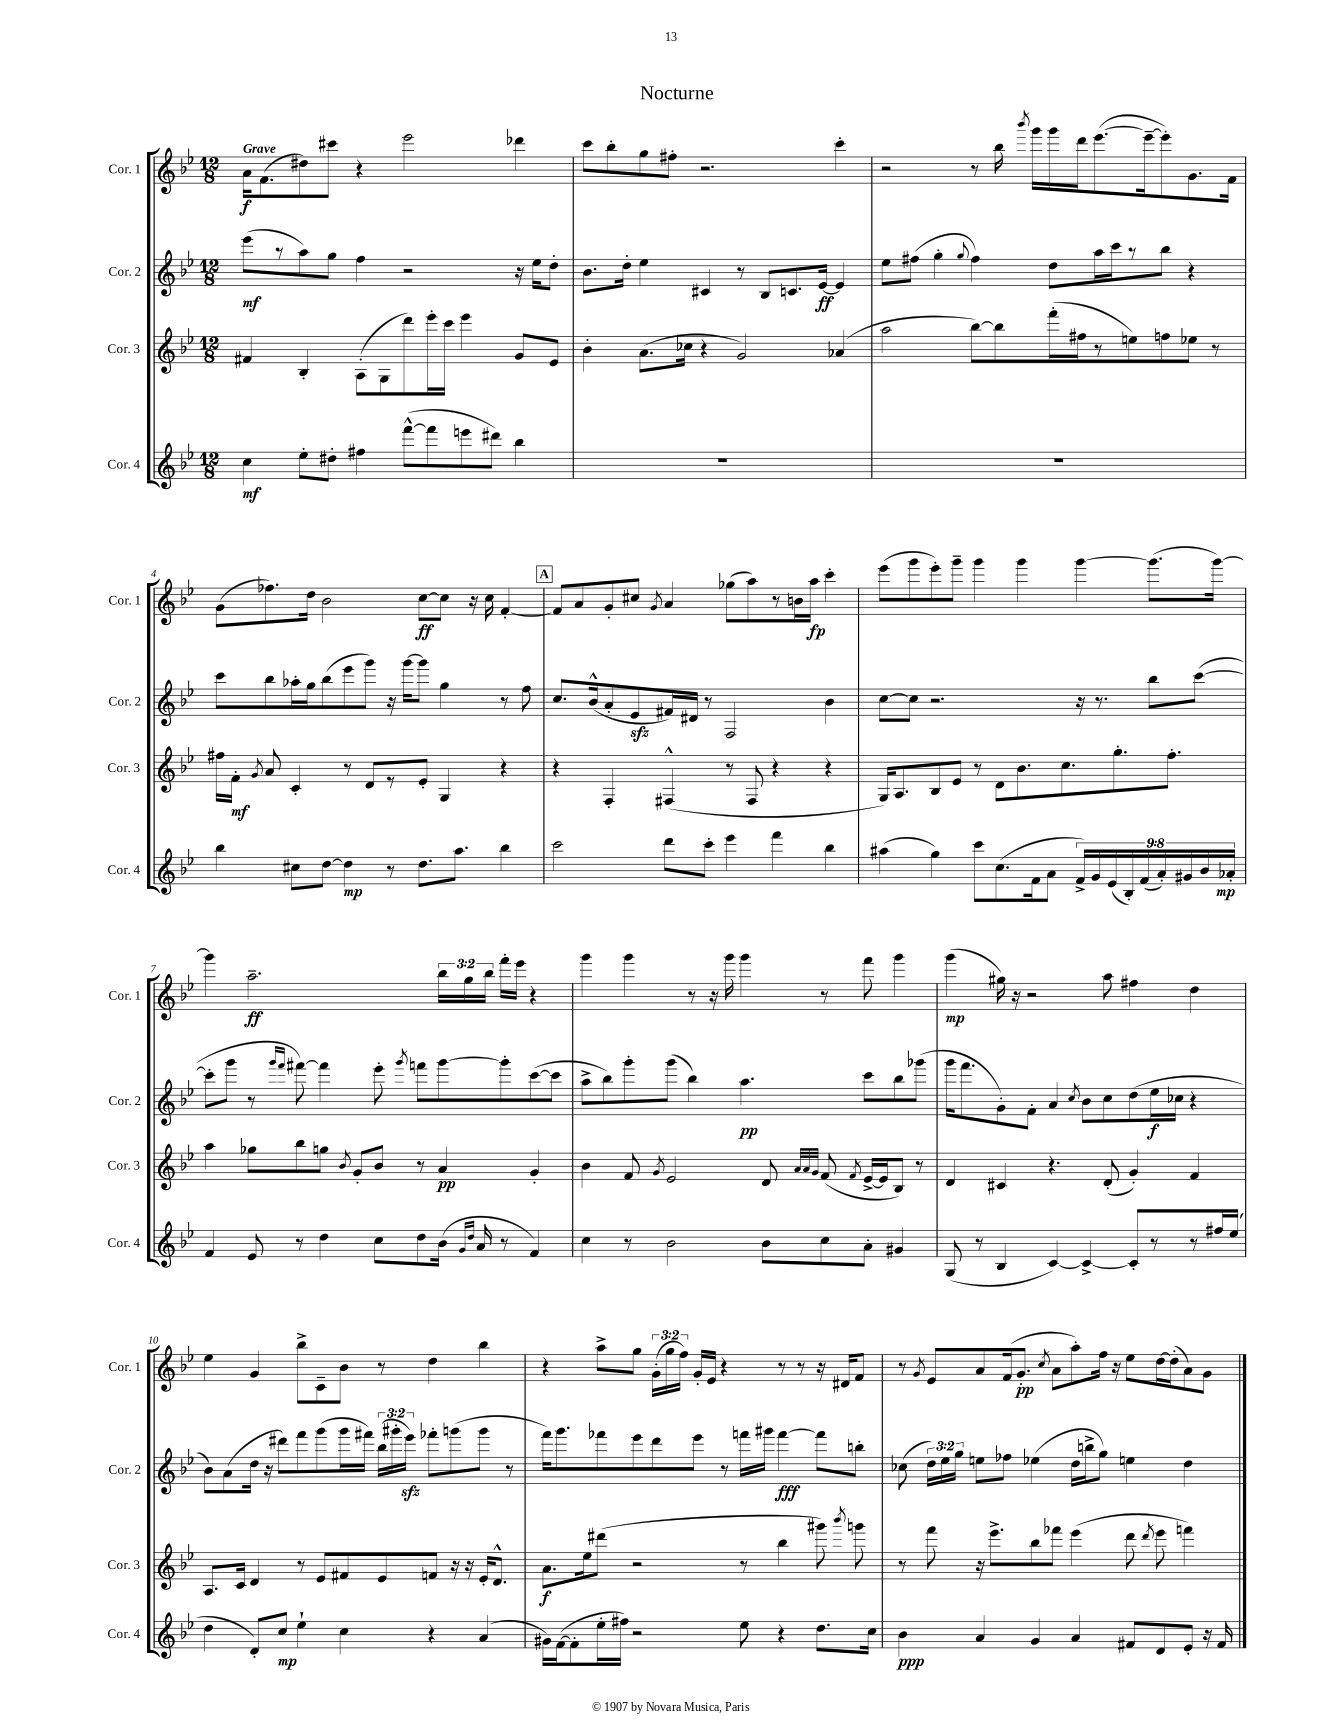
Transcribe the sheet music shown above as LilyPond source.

\header { title = "Nocturne" }
<<
\new StaffGroup <<
\new Staff = "s0" \with { instrumentName = "Cor. 1" shortInstrumentName = "Cor. 1" } {
    \clef treble \key bes \major \numericTimeSignature \time 12/8 \override Staff.TupletNumber.text = #tuplet-number::calc-fraction-text \tempo "Grave"
    \autoBeamOff a'16[\f f'8.( dis''8) cis'''8] r4 ees'''2 des'''4 |
    c'''8[ bes''8-. g''8 fis''8]-. r2. c'''4-. |
    r2 r8 bes''16 \acciaccatura { bes'''8 } g'''16[ g'''16 d'''16 ees'''8.~( ees'''16~-- ees'''8-.) g'8. f'16] |
    g'8[( fes''8.) d''16] bes'2 c''8[~\ff c''8] r16 c''16 f'4~-. |
    \mark \markup { \box "A" } f'8[ a'8 g'8-. cis''8] \acciaccatura { g'8 } a'4 ges''8[( a''8) r8 b'16 a''16]\fp c'''4-. |
    ees'''8[( g'''8 ees'''8-.) g'''8]-- g'''4 g'''4 g'''4~ g'''8.[( g'''16]~) |
    g'''4 a''2.--\ff \tuplet 3/2 { bes''16[ g''16 bes''16] } f'''16[-. ees'''16] r4 |
    g'''4 g'''4 r8 r16 g'''16 g'''4 r8 f'''8 g'''4 |
    g'''4\mp( gis''16) r16 r2 a''8 fis''4 d''4 |
    ees''4 g'4 bes''8[-> c'8-- bes'8] r8 d''4 bes''4 |
    r4 a''8[-> g''8] \tuplet 3/2 { g'16[-.( g''16 f''16]) } g'16[-. ees'16] r4 r8 r8 r16 dis'16[ f'8] |
    r8 \acciaccatura { g'8 } ees'8[ a'8 f'16( g'8.]-.\pp \acciaccatura { c''8 } a'8[ a''8-.) f''16] r16 ees''8[ d''16~ d''16-.( a'8) g'8] \bar "|." |
}
\new Staff = "s1" \with { instrumentName = "Cor. 2" shortInstrumentName = "Cor. 2" } {
    \clef treble \key bes \major \numericTimeSignature \time 12/8 \override Staff.TupletNumber.text = #tuplet-number::calc-fraction-text
    \autoBeamOff ees'''8[\mf( r8 a''8) g''8] f''4 r2 r16 ees''16[ d''8]-. |
    bes'8.[ d''16]-. ees''4 cis'4 r8 bes8[ c'8. ees'16]~\ff ees'4 |
    ees''8[ fis''8]( g''4-. \appoggiatura { g''8 } fis''4) d''8[ a''16 c'''16 r8 bes''8] r4 |
    c'''8[ bes''8 aes''16-. g''16 bes''8( ees'''8 g'''8]) r16 g'''16[~ g'''8] g''4 r8 f''8 |
    \mark \markup { \box "A" } c''8.[ bes'16-^( a'8-. ees'8\sfz fis'16) dis'16] r8 f2 bes'4 |
    c''8[~ c''8] r2. r16 r8. bes''8[ c'''8]~( |
    c'''8[-. g'''8] r8 \grace { g'''16[ f'''16] } fis'''8~) fis'''4 ees'''8-. \acciaccatura { g'''8 } f'''8[ g'''8~ g'''8-. c'''8~( c'''8] |
    a''8[-> bes''8) g'''8-. g'''8]( bes''4) a''4.\pp c'''8[ bes''8 ges'''8]( |
    g'''16[ f'''8. g'8-.) f'8]-. a'4 \acciaccatura { c''8 } bes'8[ c''8 d''8( ees''16\f ces''16] r4 |
    bes'8[) a'8( d''16] r16 dis'''8[) f'''8 g'''8( g'''16 fis'''16]) \tuplet 3/2 { bes''16[( gis'''16-. ees'''16]\sfz) } fes'''8[-. g'''8( g'''8] r8 |
    f'''16[) g'''8. fes'''8 ees'''8 d'''8 ees'''8] r8 f'''16[ gis'''16] f'''4~\fff f'''8[ b''8]-. |
    ces''8( \tuplet 3/2 { d''16[) ees''16 g''16] } e''8[ fes''8] ees''4( d''16[ b''16-> g''8]) e''4 d''4 \bar "|." |
}
\new Staff = "s2" \with { instrumentName = "Cor. 3" shortInstrumentName = "Cor. 3" } {
    \clef treble \key bes \major \numericTimeSignature \time 12/8
    \autoBeamOff fis'4 bes4-. a8[-.( g8 d'''8) ees'''16-. c'''16] ees'''4 g'8[ ees'8] |
    bes'4-. a'8.[( ces''16] r4 g'2) aes'4( |
    a''2 bes''8[~) bes''8 f'''16-.( fis''16 r8 e''8) f''8 ees''8] r8 |
    fis''16[ f'16]-.\mf \acciaccatura { g'8 } a'8 c'4-. r8 d'8[ r8 ees'8]-. g4 r4 |
    \mark \markup { \box "A" } r4 f4-. fis4-^( r8 fis8 r4 r4 |
    g16[) a8. bes8 ees'8] r8 d'8[ bes'8. c''8. g''8.-. f''8.]-. |
    a''4 ges''8[ bes''8 g''8] \acciaccatura { bes'8 } g'8[-. bes'8] r8 a'4\pp g'4-. |
    bes'4 f'8 \acciaccatura { g'8 } ees'2 d'8 \grace { a'32[ a'32 g'32] } f'8( \acciaccatura { f'8 } ees'16[~-> ees'16 bes8]) r8 |
    d'4 cis'4 r4. d'8-.( g'4-.) f'4 |
    a8.[ c'16] d'4 r8 ees'8[ fis'8 ees'8 f'8] r16 r16 ees'16[-. d'8.]-^ |
    a'8.[\f ees''16 dis'''8]( r2 r8 bes''4 gis'''8) \acciaccatura { bes'''8 } g'''8 |
    r8 f'''8 r16 ees'''8.[-> bes''8 fes'''8] ees'''4( d'''8 \acciaccatura { d'''8 } ees'''8 f'''4) \bar "|." |
}
\new Staff = "s3" \with { instrumentName = "Cor. 4" shortInstrumentName = "Cor. 4" } {
    \clef treble \key bes \major \numericTimeSignature \time 12/8 \override Staff.TupletNumber.text = #tuplet-number::calc-fraction-text
    \autoBeamOff c''4\mf ees''8[-. dis''8]-. fis''4 f'''8[~-^( f'''8 e'''8 dis'''8]) bes''4 |
    R1. |
    R1. |
    bes''4 cis''8[ d''8]~ d''4\mp r8 d''8.[ a''8.] bes''4 |
    \mark \markup { \box "A" } c'''2 d'''8[ c'''8]-. ees'''4 f'''4 bes''4 |
    ais''4( g''4) c'''8[ c''8.( f'16 a'8] \tuplet 9/8 { f'16[->) g'16 ees'16( bes16-.) f'16( a'16-.) gis'16 bes'16 aes'16]-.\mp } |
    f'4 ees'8 r8 d''4 c''8[ d''8 bes'16]( \grace { g'16[ d''16] } a'16 r8 f'4) |
    c''4 r8 bes'2 bes'8[ c''8 a'8]-. gis'4 |
    g8( r8 bes4 c'4~) c'4~-> c'8[-. r8 r8 fis''16 ees''16]( |
    d''4 d'8[-.) c''8]\mp ees''4-! c''4 r4 a'4( |
    gis'16[) f'16~( f'8-. ees''16-. fis''16]) r2 ees''8 r4 d''8.[ c''16] |
    bes'4\ppp a'4 g'4 a'4 fis'8[ d'8 ees'8]-. r16 fis'16 \bar "|." |
}
>>
>>
